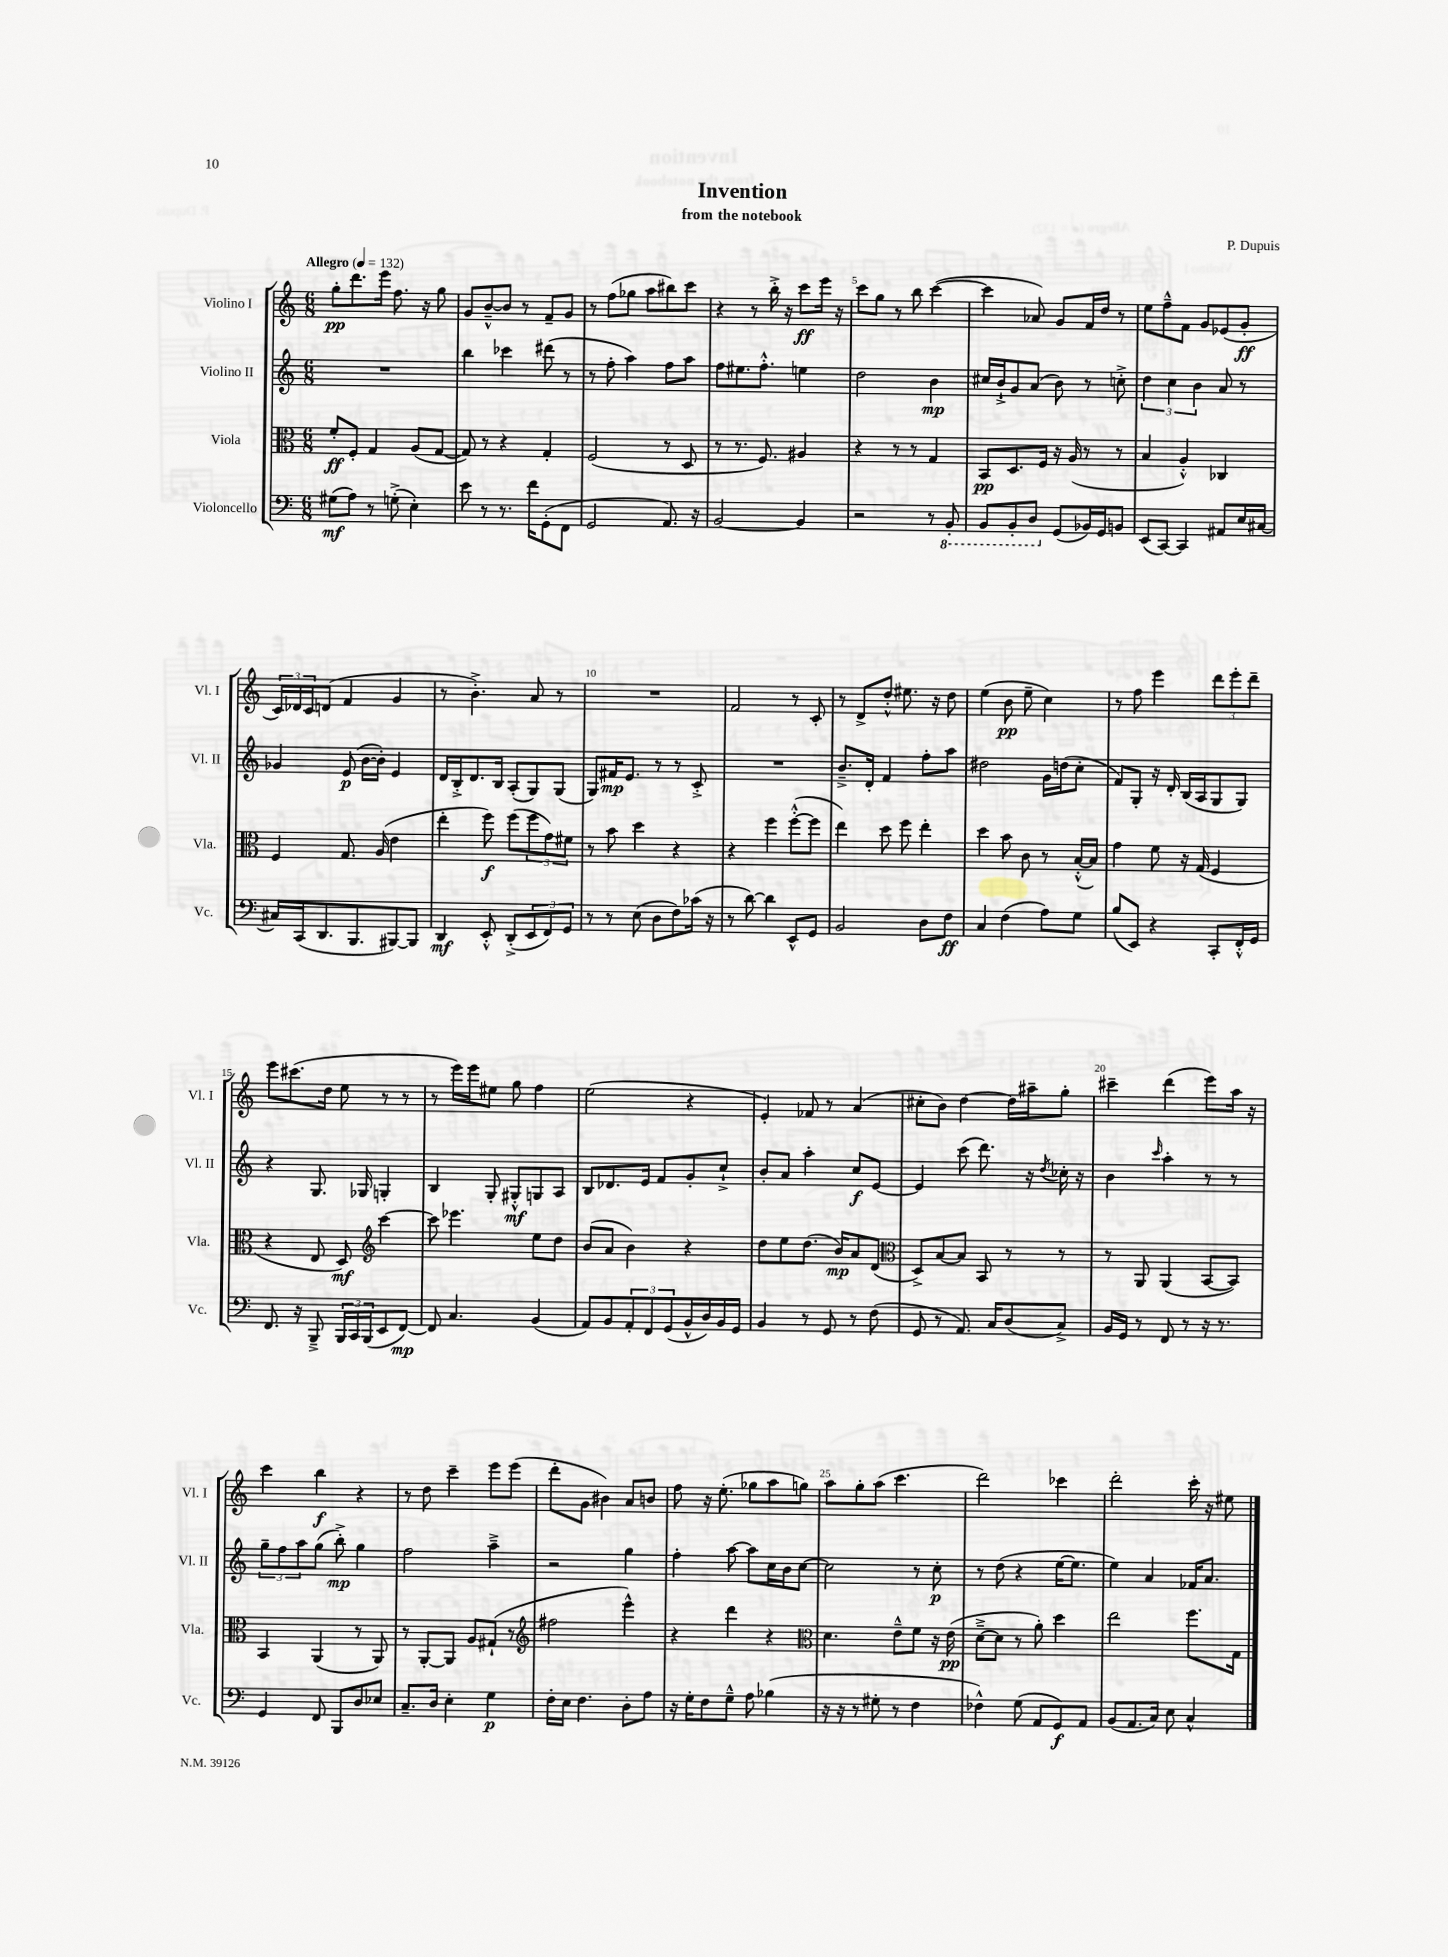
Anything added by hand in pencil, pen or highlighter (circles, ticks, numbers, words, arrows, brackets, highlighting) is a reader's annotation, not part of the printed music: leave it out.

**kern	**kern	**kern	**kern
*staff4	*staff3	*staff2	*staff1
*clefF4	*clefC3	*clefG2	*clefG2
*k[]	*k[]	*k[]	*k[]
*M6/8	*M6/8	*M6/8	*M6/8
*MM132	*MM132	*MM132	*MM132
(8G#	8f'	2.r	8gg'
8A)	8F'	.	8.ddd
8r	4G	.	.
.	.	.	16eee
(8G'^	.	.	8.ff
4E')	(8A	.	.
.	.	.	16r
.	[8G	.	8gg
=	=	=	=
8e	8G])	4bb	8g
8r	8r	.	[8b~^^
8.r	4r	4ccc-	8b]
.	.	.	8r
16f	.	.	.
(8GG'	4G'	(8ddd#	8f~
8FF	.	8r	8g
=	=	=	=
2GG	(2F	8r	8r
.	.	8ff'	(8ff
.	.	4aa)	8gg-
.	.	.	8aa
8.AA)	8r	8ff	8bb#)
.	8D	8aa	8ccc
16r	.	.	.
=	=	=	=
[2BB	8r	8ff	4r
.	8.r	8.ee#	.
.	.	.	8r
.	8.F)	8.ff'^^	.
.	.	.	16bb'^
.	.	.	16r
4BB]	4A#	4ee	8ccc
.	.	.	16eee
.	.	.	16r
=	=	=	=
2r	4r	2dd	8ccc
.	.	.	8gg
.	8r	.	8r
.	8r	.	8bb
8r	4G	4b	([4ccc
8BBB'	.	.	.
=	=	=	=
8BBB	8BB	16cc#	4ccc]
.	.	16b`^	.
8BBB'	8.D	8g	.
8DD	.	(8a	8a-)
.	16F	.	.
(8GG	16r	8b)	8g
.	(16A	.	.
16BB-)	8r	8r	16f
16GG	.	.	16dd
8BB	8r	8cc'^	8r
=	=	=	=
(8EE	4B	6dd	8ee
[8CC)	.	.	8ff~^^
.	.	6cc	.
4CC]	4A'^^)	.	8f
.	.	6b	.
.	.	.	8g
8AA#	4C-	8a	(8e-
16E	.	8r	8g'
[16C#	.	.	.
=	=	=	=
16C#]	4F	4g-	24c)
.	.	.	24d-
(16CC	.	.	.
.	.	.	24c
8.DD	.	.	(8d
.	8.G	(8e	4f
8.BBB	.	.	.
.	.	[16b	.
.	(16A	16b'])	.
[8BBB#)	4e	4e	4g
8BBB#]	.	.	.
=	=	=	=
4DD	4ee'	16d	8r
.	.	16B'^	.
.	.	8.d	4.b'^)
8EE'^^	8ff)	.	.
.	.	16B	.
(8DD'^	(8ff	(8A'	.
12EE	12ff	8G)	8a
12FF)	12g)	.	.
.	.	(8G	8r
12GG	12f#	.	.
=	=	=	=
8r	8r	8G)	2.r
8r	8b	16f#	.
.	.	8.e	.
(8E	4dd	.	.
8D	.	8r	.
8F)	4r	8r	.
(16c-	.	8c'^	.
16r	.	.	.
=	=	=	=
8r	4r	2.r	2f
[8d)	.	.	.
4d]	4ff	.	.
8EE^^	([8ff'^^	.	8r
8GG	8ff]	.	8c'
=	=	=	=
2BB	4ee)	8.b~^	8r
.	.	.	8d^
.	.	16d'	.
.	8dd	4f	8dd'^^
.	8ff	.	8.ee#
8D	4ee'	8ff'	.
.	.	.	16r
8F	.	8aa	8dd
=	=	=	=
4C	4dd	2dd#	(4ee
(4F	8b	.	8b
.	8c	.	8ee~
8A)	8r	16g	4cc)
.	.	(16dd	.
8G	([16B'^^	8cc'	.
.	16B])	.	.
=	=	=	=
(8B	4g	8f)	8r
8EE)	.	8G'	8ff
4r	8f	16r	4eee
.	.	16d'	.
.	16r	(16B	.
.	(16G	16A	.
8CC'	4F	8G	12ddd
.	.	.	12eee'
16FF'^^	.	8G)	.
.	.	.	12ddd~
16GG	.	.	.
=	=	=	=
8.FF	4r	4r	8eee
.	.	.	(8.ccc#
16r	.	.	.
8BBB~^	8E	8.G	.
.	.	.	16dd
24BBB	8D)	.	8ee
24CC	.	.	.
.	.	16G-	.
(24BBB	.	.	.
*	*clefG2	*	*
8EE	[4ccc	4G'	8r
[8FF)	.	.	8r
=	=	=	=
8FF]	8ccc]	4B	8r
4.C	4.eee-	.	16eee)
.	.	.	16eee
.	.	8G'	8ee#
.	.	8G#'^^	8gg
(4BB	8ee	8G	4ff
.	8dd	8A	.
=	=	=	=
8AA)	(8b	8B	(2ee
8BB	8a	8.d-	.
12AA'	4b)	.	.
.	.	16e	.
12FF	.	.	.
.	.	8f	.
(12GG	.	.	.
16BB^^	4r	8g'	4r
16D)	.	.	.
16BB	.	8cc`^	.
16GG	.	.	.
=	=	=	=
4BB	8dd	8b'	4e')
.	8ee	8a	.
8r	(8.dd	4aa'	8f-
8GG	.	.	8r
.	16b)	.	.
8r	8a	8cc	(4a
(8F	(8d	[8e	.
=	=	=	=
*	*clefC3	*	*
8GG	8D^)	4e]	8cc#'
8r	[8B	.	8b)
8.AA)	8B]	(8ccc	[4dd
.	8BB	8.ddd)	.
16C	.	.	.
(8D	8r	.	16dd]
.	.	16r	16aa#~
.	.	8qdd	.
8C^)	8r	16cc-'	8gg'
.	.	16r	.
=	=	=	=
16BB	8r	4b	4ccc#~
16GG	.	.	.
8r	8AA	.	.
.	.	16qqccc	.
8FF	(4AA	4aa'	(4ddd
8r	.	.	.
16r	[8BB	8r	8eee)
8.r	.	.	.
.	8BB])	8r	16aa
.	.	.	16r
=	=	=	=
4GG	4BB	12gg~	4ccc
.	.	12ff	.
.	.	12aa	.
8FF	(4AA	(8gg	4bb
8BBB	.	8bb'^)	.
8D	8r	4gg	4r
8E-	8AA)	.	.
=	=	=	=
8.C~	8r	2ff	8r
.	[8AA'	.	8dd
16D	.	.	.
4E'	8AA]	.	4ccc~
.	8A	.	.
4G	(8G#`	4aa~^	8eee
.	8r	.	(8eee
=	=	=	=
*	*clefG2	*	*
16F'	2ff#	2r	8ddd'
16E	.	.	.
4.F	.	.	8g
.	.	.	4b#)
8D'	4eee^^)	4gg	8a
8A	.	.	8b
=	=	=	=
16r	4r	4ff'	8ff
16G'	.	.	.
8F	.	.	16r
.	.	.	(8.ee'
8G~^^	4ddd	[8aa	.
8A	.	8aa]	8gg-
(4B-	4r	16cc	8aa
.	.	16b	.
.	.	[8cc	8gg)
=	=	=	=
*	*clefC3	*	*
16r	4.d	2cc]	8aa
16r	.	.	.
8r	.	.	8gg'
8G#'	.	.	(8aa
8r	8e~^^	.	4.ccc
4F	8f	8r	.
.	16r	8cc'	.
.	(16e	.	.
=	=	=	=
4F-^^)	[8d~^	8r	2ddd)
.	8d]	(8dd	.
(8G	8r	4r	.
8AA	8a')	.	.
8GG)	4dd	[16ee	4ccc-
.	.	8.ee]	.
8AA	.	.	.
=	=	=	=
(8BB	2ee	4ee)	2ddd'
8.AA	.	.	.
.	.	4a	.
16C)	.	.	.
8E	.	.	.
4C^^	8.ff	16f-	16ccc'
.	.	8.a	16r
.	.	.	8ee#
.	16G	.	.
==	==	==	==
*-	*-	*-	*-
